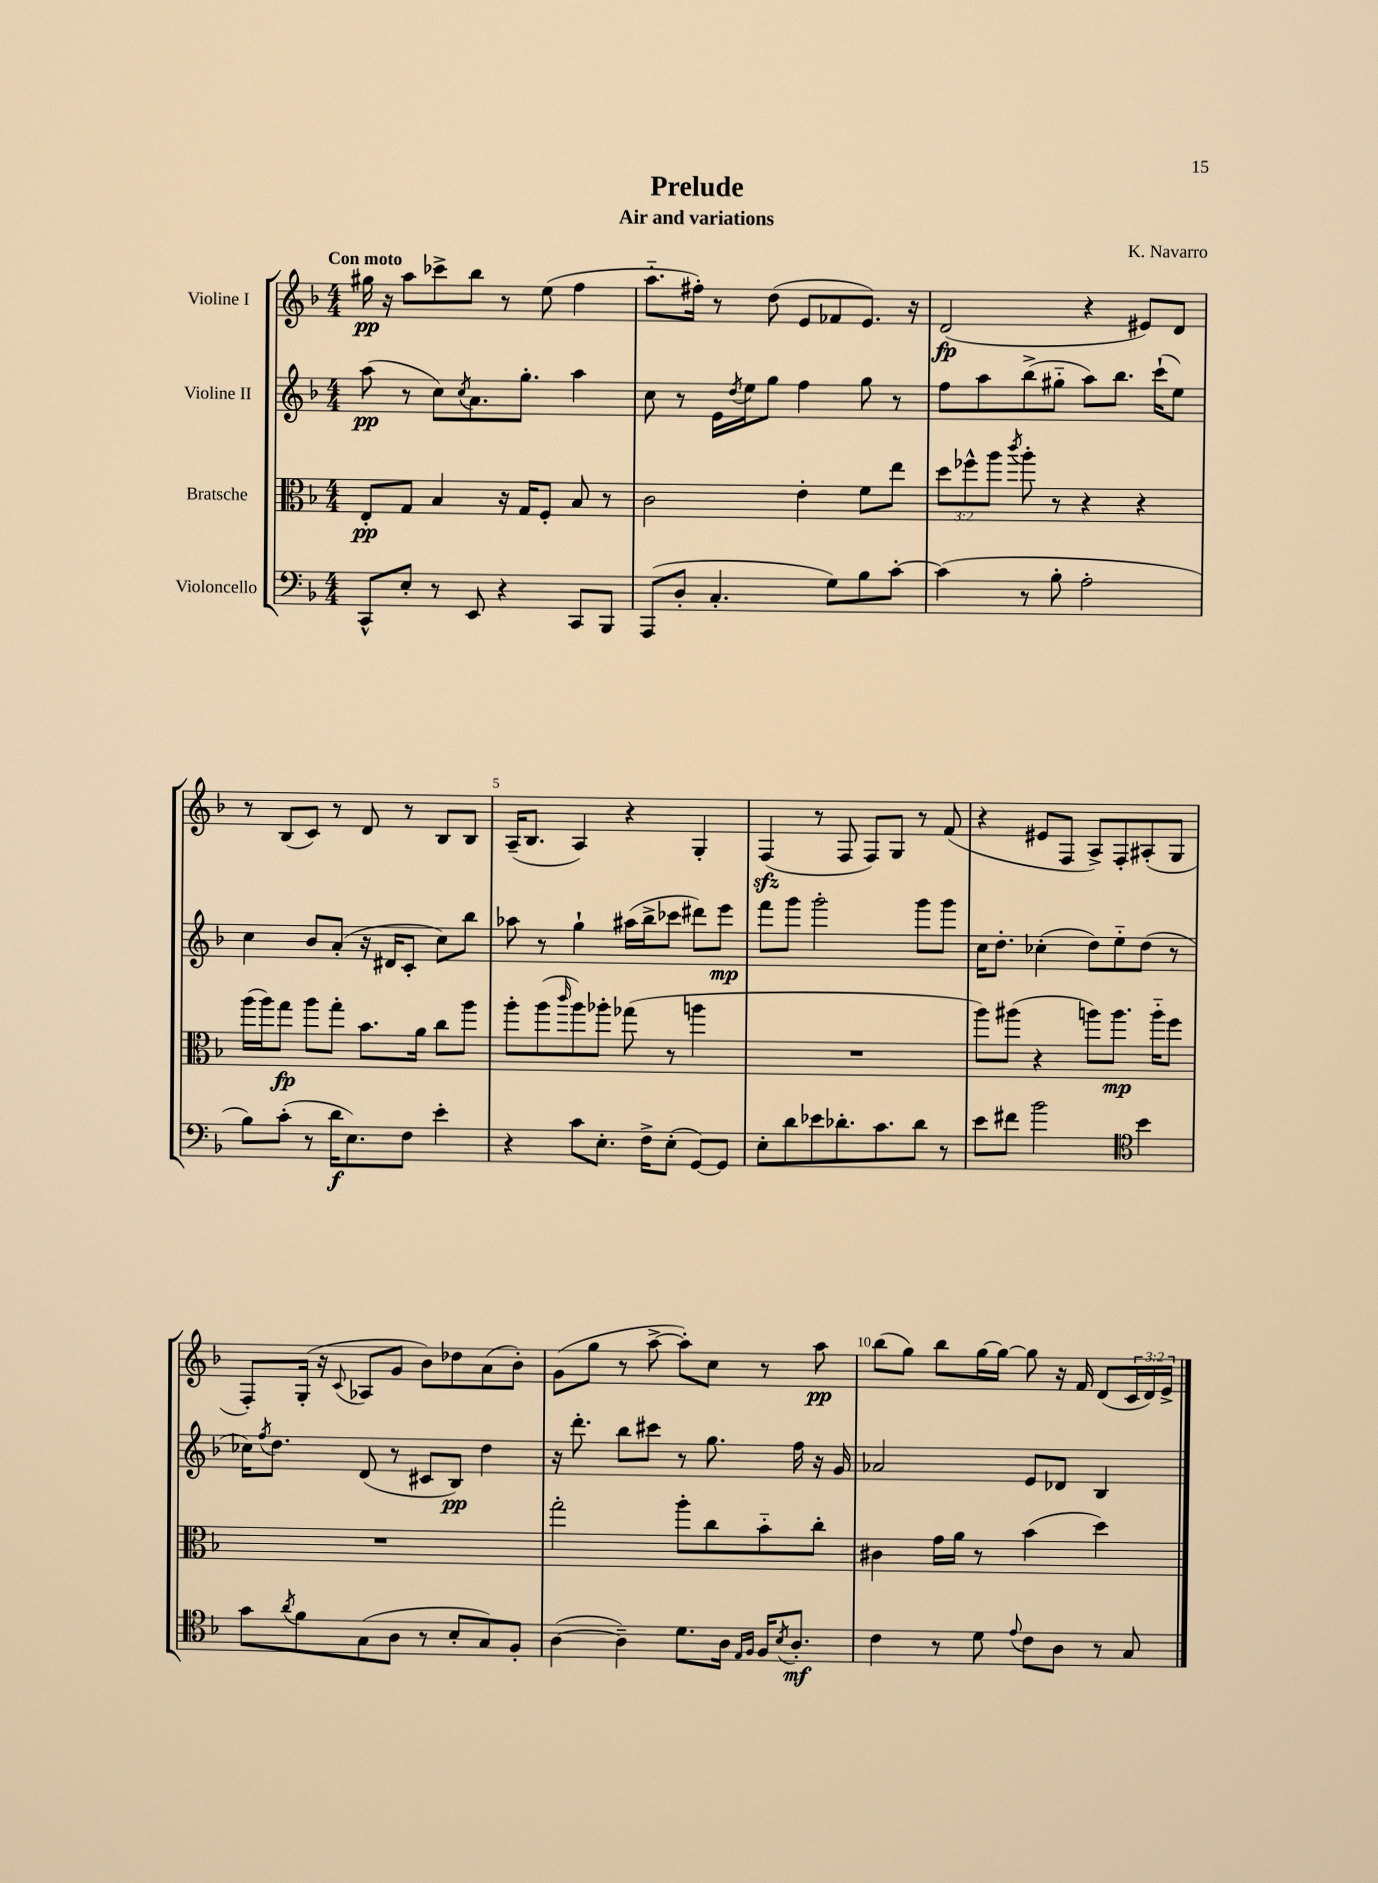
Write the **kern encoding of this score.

**kern	**kern	**kern	**kern
*staff4	*staff3	*staff2	*staff1
*clefF4	*clefC3	*clefG2	*clefG2
*k[b-]	*k[b-]	*k[b-]	*k[b-]
*M4/4	*M4/4	*M4/4	*M4/4
8CC^^	8E'	(8aa	16gg#
.	.	.	16r
8E'	8G	8r	8aa
8r	4B-	8cc)	8ccc-^
.	.	8qcc	.
8EE	.	8.a	8bb-
4r	16r	.	8r
.	16G	8.gg'	.
.	8F'	.	(8ee
8CC	8B-	4aa	4ff
8BBB-	8r	.	.
=	=	=	=
(8AAA	2c	8cc	8.aa'~
8D'	.	8r	.
.	.	.	16ff#')
4.C'	.	16e	8r
.	.	8qdd	.
.	.	16ee	.
.	.	8gg	(8dd
.	4e'	4ff	8e
8G)	.	.	8f-
8B-	8f	8gg	8.e)
[8c'	8ee	8r	.
.	.	.	16r
=	=	=	=
(4c]	12dd	8ff	(2d
.	12ff-^^	.	.
.	.	8aa	.
.	12aa	.	.
.	8qccc	.	.
8r	8aa'	(8bb-^	.
8B-'	8r	8gg#'~	.
2A'	4r	8aa)	4r
.	.	8.bb-	.
.	4r	.	8e#)
.	.	(16ccc`	.
.	.	8ee)	8d
=	=	=	=
8B-)	(16aa	4cc	8r
.	16aa)	.	.
(8c'	8gg	.	(8B-
8r	8aa	8b-	8c)
16d	8gg'	(8a'	8r
8.E)	.	.	.
.	8.b-	16r	8d
.	.	16d#	.
8F	.	8c'	8r
.	16a	.	.
4e'	8cc	8cc)	8B-
.	8aa	8bb-	8B-
=	=	=	=
4r	8aa'	8aa-	(16A~
.	.	.	8.B-
.	(8aa	8r	.
.	16qqccc	.	.
8c	8aa)	4gg`	4A)
8.E'	8aa-'	.	.
.	(8gg-	(16aa#	4r
16F^	.	16bb-^	.
(8E'	8r	8ccc-	.
[8GG)	4aa	8ddd#)	4G'
8GG]	.	8eee	.
=	=	=	=
8E'	1r	8fff	(4F
8d	.	8ggg	.
8e-	.	2ggg'	8r
8.d-'	.	.	8F
.	.	.	8F)
8.c	.	.	.
.	.	.	8G
8d-	.	8ggg	8r
8r	.	8ggg	(8f
=	=	=	=
8e	8aa)	16cc	4r
.	.	8.dd'	.
8f#	(8aa#	.	.
2b-	4r	(4cc-'	8e#
.	.	.	8F
.	8aa)	8dd)	8A^)
.	8.aa	8ee'~	8F'
*clefC4	*	*	*
4b-	.	(8dd	(8A#'
.	16aa'~	.	.
.	8ff	8r	8G
=	=	=	=
8g	1r	16cc-)	8F')
.	.	8qff	.
.	.	8.dd	.
8qa	.	.	.
8f	.	.	(16G'
.	.	.	16r
.	.	.	8qqc
(8G	.	(8d	8A-
8A	.	8r	8g
8r	.	8c#	8b-)
8B-'	.	8B-)	8dd-
8G)	.	4dd	(8a
8F'	.	.	8b-')
=	=	=	=
([4A	2gg'	16r	(8g
.	.	8.ddd'	.
.	.	.	8gg
4A~])	.	8bb-	8r
.	.	8ccc#	[8aa^
8.d	8aa'	8r	8aa'])
.	8cc	8.gg	8cc
16A	.	.	.
16qqE	.	.	.
16qqF	.	.	.
16F	8b-'~	.	8r
8qB-	.	.	.
8.A'	.	16ff	.
.	8cc'	16r	8aa
.	.	16g	.
=	=	=	=
4c	4c#	2a-	(8bb-
.	.	.	8gg)
8r	16g	.	8bb-
.	16a	.	.
8d	8r	.	[16gg
.	.	.	16gg_
8qqe	.	.	.
8c	(4b-	8e	8gg]
8A	.	8d-	16r
.	.	.	16f
8r	4dd)	4B-	(8d
8G	.	.	24c
.	.	.	24d)
.	.	.	24e^
==	==	==	==
*-	*-	*-	*-
